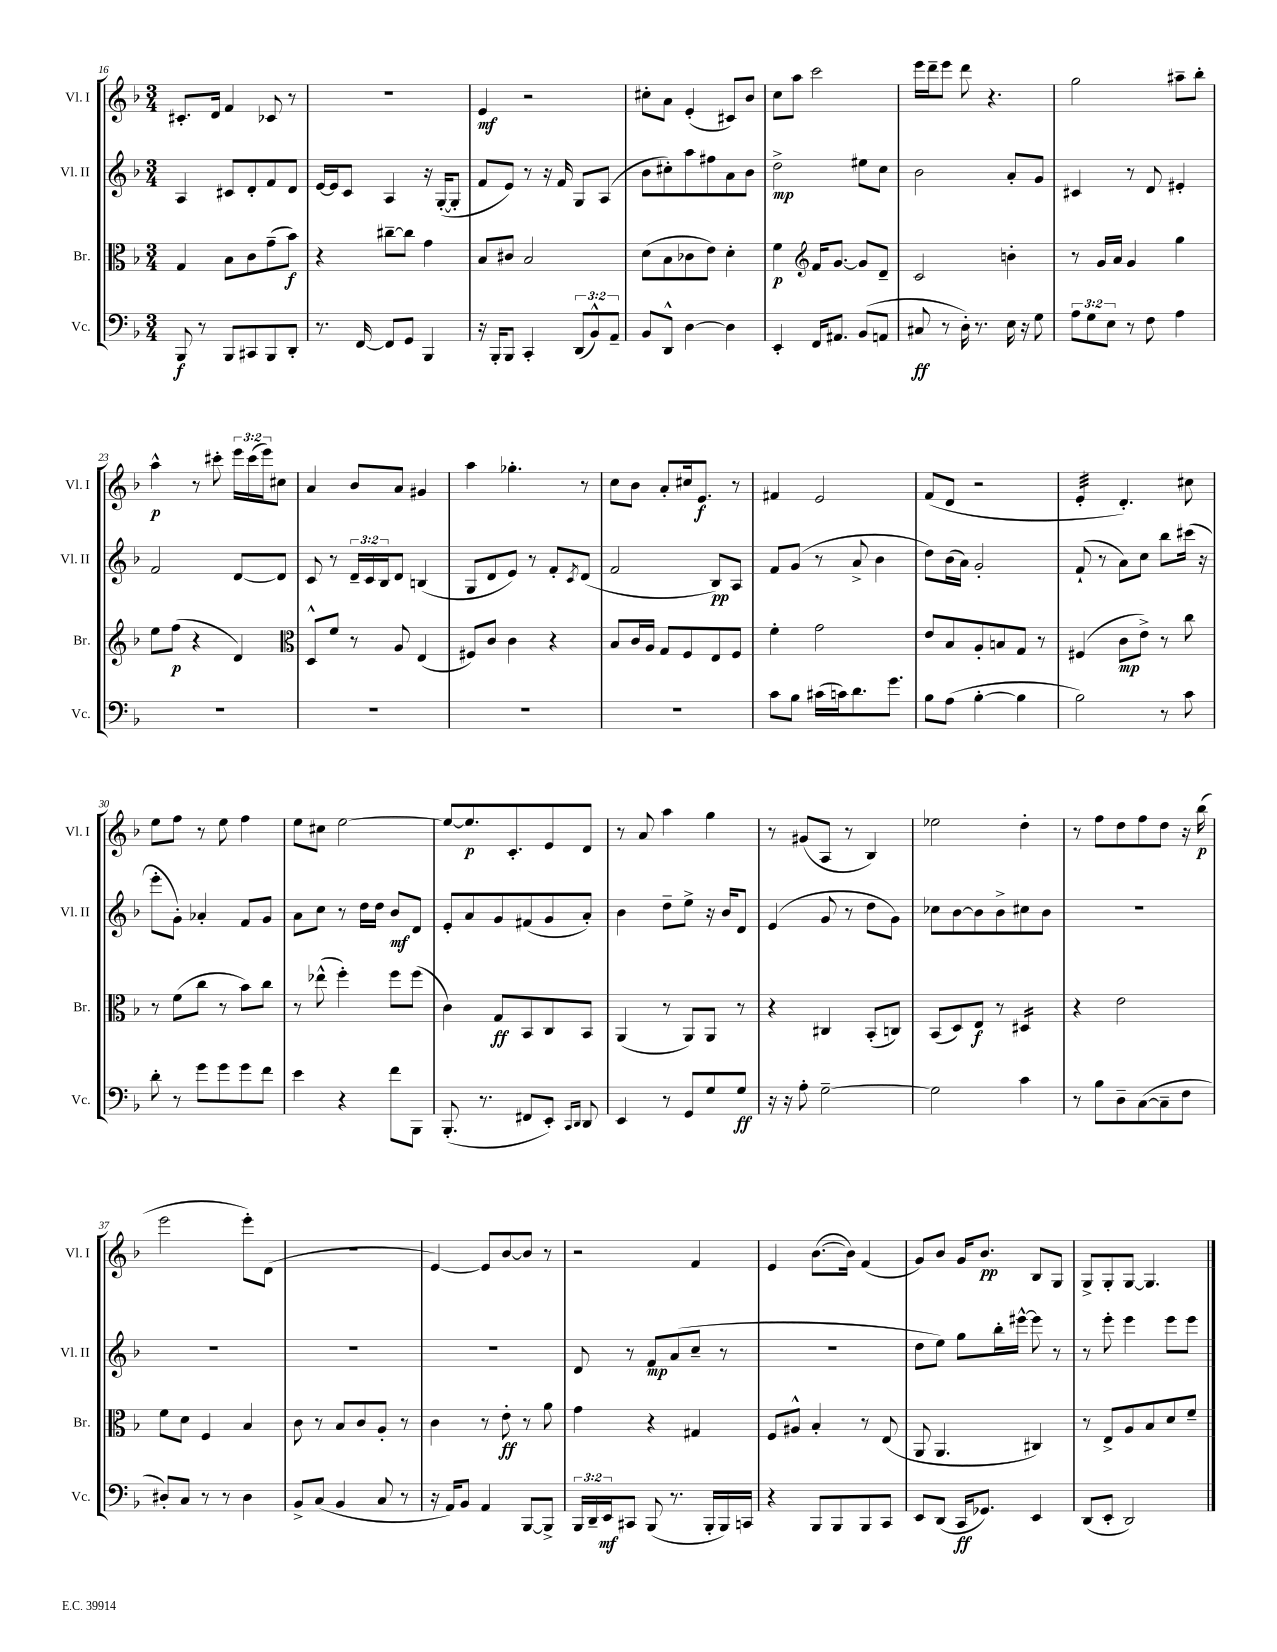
<<
\new StaffGroup <<
\new Staff = "s0" \with { instrumentName = "Vl. I" shortInstrumentName = "Vl. I" } {
    \clef treble \key f \major \numericTimeSignature \time 3/4 \override Staff.TupletNumber.text = #tuplet-number::calc-fraction-text
    cis'8.-. d'16 f'4 ces'8 r8 |
    R2. |
    e'4\mf r2 |
    cis''8-. a'8 e'4-.( cis'8) bes'8 |
    c''8 a''8 c'''2 |
    e'''16 d'''16-- e'''8 d'''8 r4. |
    g''2 ais''8-- bes''8-. |
    a''4-^\p r8 cis'''8-. \tuplet 3/2 { e'''16 cis'''16( e'''16) } cis''8 |
    a'4 bes'8 a'8 gis'4 |
    a''4 ges''4.-. r8 |
    c''8 bes'8 a'8-. cis''16 e'8.\f r8 |
    fis'4 e'2 |
    f'8( d'8 r2 |
    e'4:32-. d'4.-.) cis''8 |
    e''8 f''8 r8 e''8 f''4 |
    e''8 cis''8 e''2~ |
    e''8~ e''8.\p c'8.-. e'8 d'8 |
    r8 a'8 a''4 g''4 |
    r8 gis'8( a8 r8 bes4) |
    ees''2 d''4-. |
    r8 f''8 d''8 f''8 d''8 r16 bes''16\p( |
    e'''2 e'''8-.) d'8( |
    R2. |
    e'4~) e'8 bes'8~ bes'8 r8 |
    r2 f'4 |
    e'4 bes'8.~( bes'16) f'4( |
    g'8) bes'8 g'16 bes'8.\pp bes8 g8 |
    g8-> g8-. g8~ g4. \bar "|." |
}
\new Staff = "s1" \with { instrumentName = "Vl. II" shortInstrumentName = "Vl. II" } {
    \clef treble \key f \major \numericTimeSignature \time 3/4 \override Staff.TupletNumber.text = #tuplet-number::calc-fraction-text
    a4 cis'8 d'8-. f'8 d'8 |
    e'16~ e'16 c'8 a4 r16 g16~-.( g8-. |
    f'8 e'8) r8 r16 f'16 g8 a8( |
    bes'8 cis''8-.) a''8 fis''8 a'8 bes'8 |
    d''2->\mp eis''8 c''8 |
    bes'2 a'8-. g'8 |
    cis'4 r8 d'8 eis'4-. |
    f'2 d'8~ d'8 |
    c'8 r8 \tuplet 3/2 { d'16-- c'16 bes16 } d'8 b4( |
    g8 d'8 e'8) r8 f'8-. \acciaccatura { c'8 } d'8( |
    f'2 bes8\pp) a8 |
    f'8 g'8( r8 a'8-> bes'4 |
    d''8) bes'16( a'16) g'2-. |
    f'8-!( r8 a'8) c''8 bes''8 cis'''16( r16 |
    e'''8-. g'8-.) aes'4-. f'8 g'8 |
    a'8 c''8 r8 d''16 d''16 bes'8\mf d'8 |
    e'8-. a'8 g'8 fis'8( g'8 a'8-.) |
    bes'4 d''8-- e''8-> r16 bes'16 d'8 |
    e'4( g'8 r8 d''8 g'8) |
    ces''8 bes'8~ bes'8 bes'8-> cis''8 bes'8 |
    R2. |
    R2. |
    R2. |
    R2. |
    d'8 r8 f'8\mp a'8( c''8-- r8 |
    R2. |
    d''8 e''8) g''8 bes''16-. eis'''16~-^ eis'''8 r8 |
    r8 e'''8-. e'''4 e'''8 e'''8 \bar "|." |
}
\new Staff = "s2" \with { instrumentName = "Br." shortInstrumentName = "Br." } {
    \clef alto \key f \major \numericTimeSignature \time 3/4
    g4 bes8 c'8 g'8--( bes'8\f) |
    r4 cis''8~-- cis''8 g'4 |
    bes8 cis'8 bes2 |
    d'8( bes8 ces'8 e'8) d'4-. |
    f'4\p \clef treble f'16 g'8.~ g'8 d'8-- |
    c'2 b'4-. |
    r8 g'16 a'16 g'4 g''4 |
    e''8 f''8\p( r4 d'4) |
    \clef alto d8-^ f'8 r8 a8 e4( |
    fis8) c'8 c'4 r4 |
    bes8 c'16 a16 g8 f8 e8 f8 |
    f'4-. g'2 |
    e'8 bes8 a8-. b8 g8 r8 |
    fis4( c'8\mp e'8->) r8 c''8 |
    r8 f'8( c''8 r8 bes'8) c''8 |
    r8 ees''8-^( f''4-.) f''8 f''8( |
    c'4) g8\ff bes,8 c8 bes,8 |
    a,4( r8 a,8) a,8 r8 |
    r4 cis4 bes,8-.( c8) |
    bes,8( d8) e8\f r8 dis4:16 |
    r4 e'2 |
    f'8 d'8 f4 bes4 |
    c'8 r8 bes8 c'8 a8-. r8 |
    c'4 r8 e'8-.\ff r8 a'8 |
    g'4 r4 gis4 |
    f8 ais8-^ bes4-. r8 e8( |
    a,8 a,4. cis4) |
    r8 e8-> a8 bes8 d'8 f'8-- \bar "|." |
}
\new Staff = "s3" \with { instrumentName = "Vc." shortInstrumentName = "Vc." } {
    \clef bass \key f \major \numericTimeSignature \time 3/4 \override Staff.TupletNumber.text = #tuplet-number::calc-fraction-text
    bes,,8\f r8 bes,,8 cis,8 bes,,8 d,8-. |
    r8. f,16~ f,8 g,8 bes,,4 |
    r16 bes,,16-. bes,,8 c,4-. \tuplet 3/2 { d,8( bes,8-^) a,8-- } |
    bes,8 d,8-^ d4~ d4 |
    e,4-. f,16 ais,8. bes,8( a,8 |
    cis8\ff r8 d16-.) r8. e16 r16 g8 |
    \tuplet 3/2 { a8 g8 e8 } r8 f8 a4 |
    R2. |
    R2. |
    R2. |
    R2. |
    c'8 bes8 cis'16( c'16) d'8. g'8. |
    bes8 a8( bes4~-. bes4 |
    bes2) r8 c'8 |
    d'8-. r8 g'8 g'8 g'8 f'8 |
    e'4 r4 f'8 bes,,8 |
    bes,,8.-.( r8. fis,8 e,8-.) \grace { c,16 d,16 } d,8 |
    e,4 r8 g,8 g8 g8\ff |
    r16 r16 a8-. g2~-- |
    g2 c'4 |
    r8 bes8 d8-- c8~( c8-- f8 |
    dis8-.) c8 r8 r8 dis4 |
    bes,8-> c8( bes,4 c8 r8 |
    r16 a,16) bes,8 a,4 bes,,8~ bes,,8-> |
    \tuplet 3/2 { bes,,16 d,16-- e,16\mf } cis,8 bes,,8( r8. bes,,16-. bes,,16) c,16 |
    r4 bes,,8 bes,,8 bes,,8 c,8 |
    e,8 d,8( c,16\ff ges,8.) e,4 |
    d,8( e,8-. d,2) \bar "|." |
}
>>
>>
\layout { \context { \Score currentBarNumber = #16 } }
